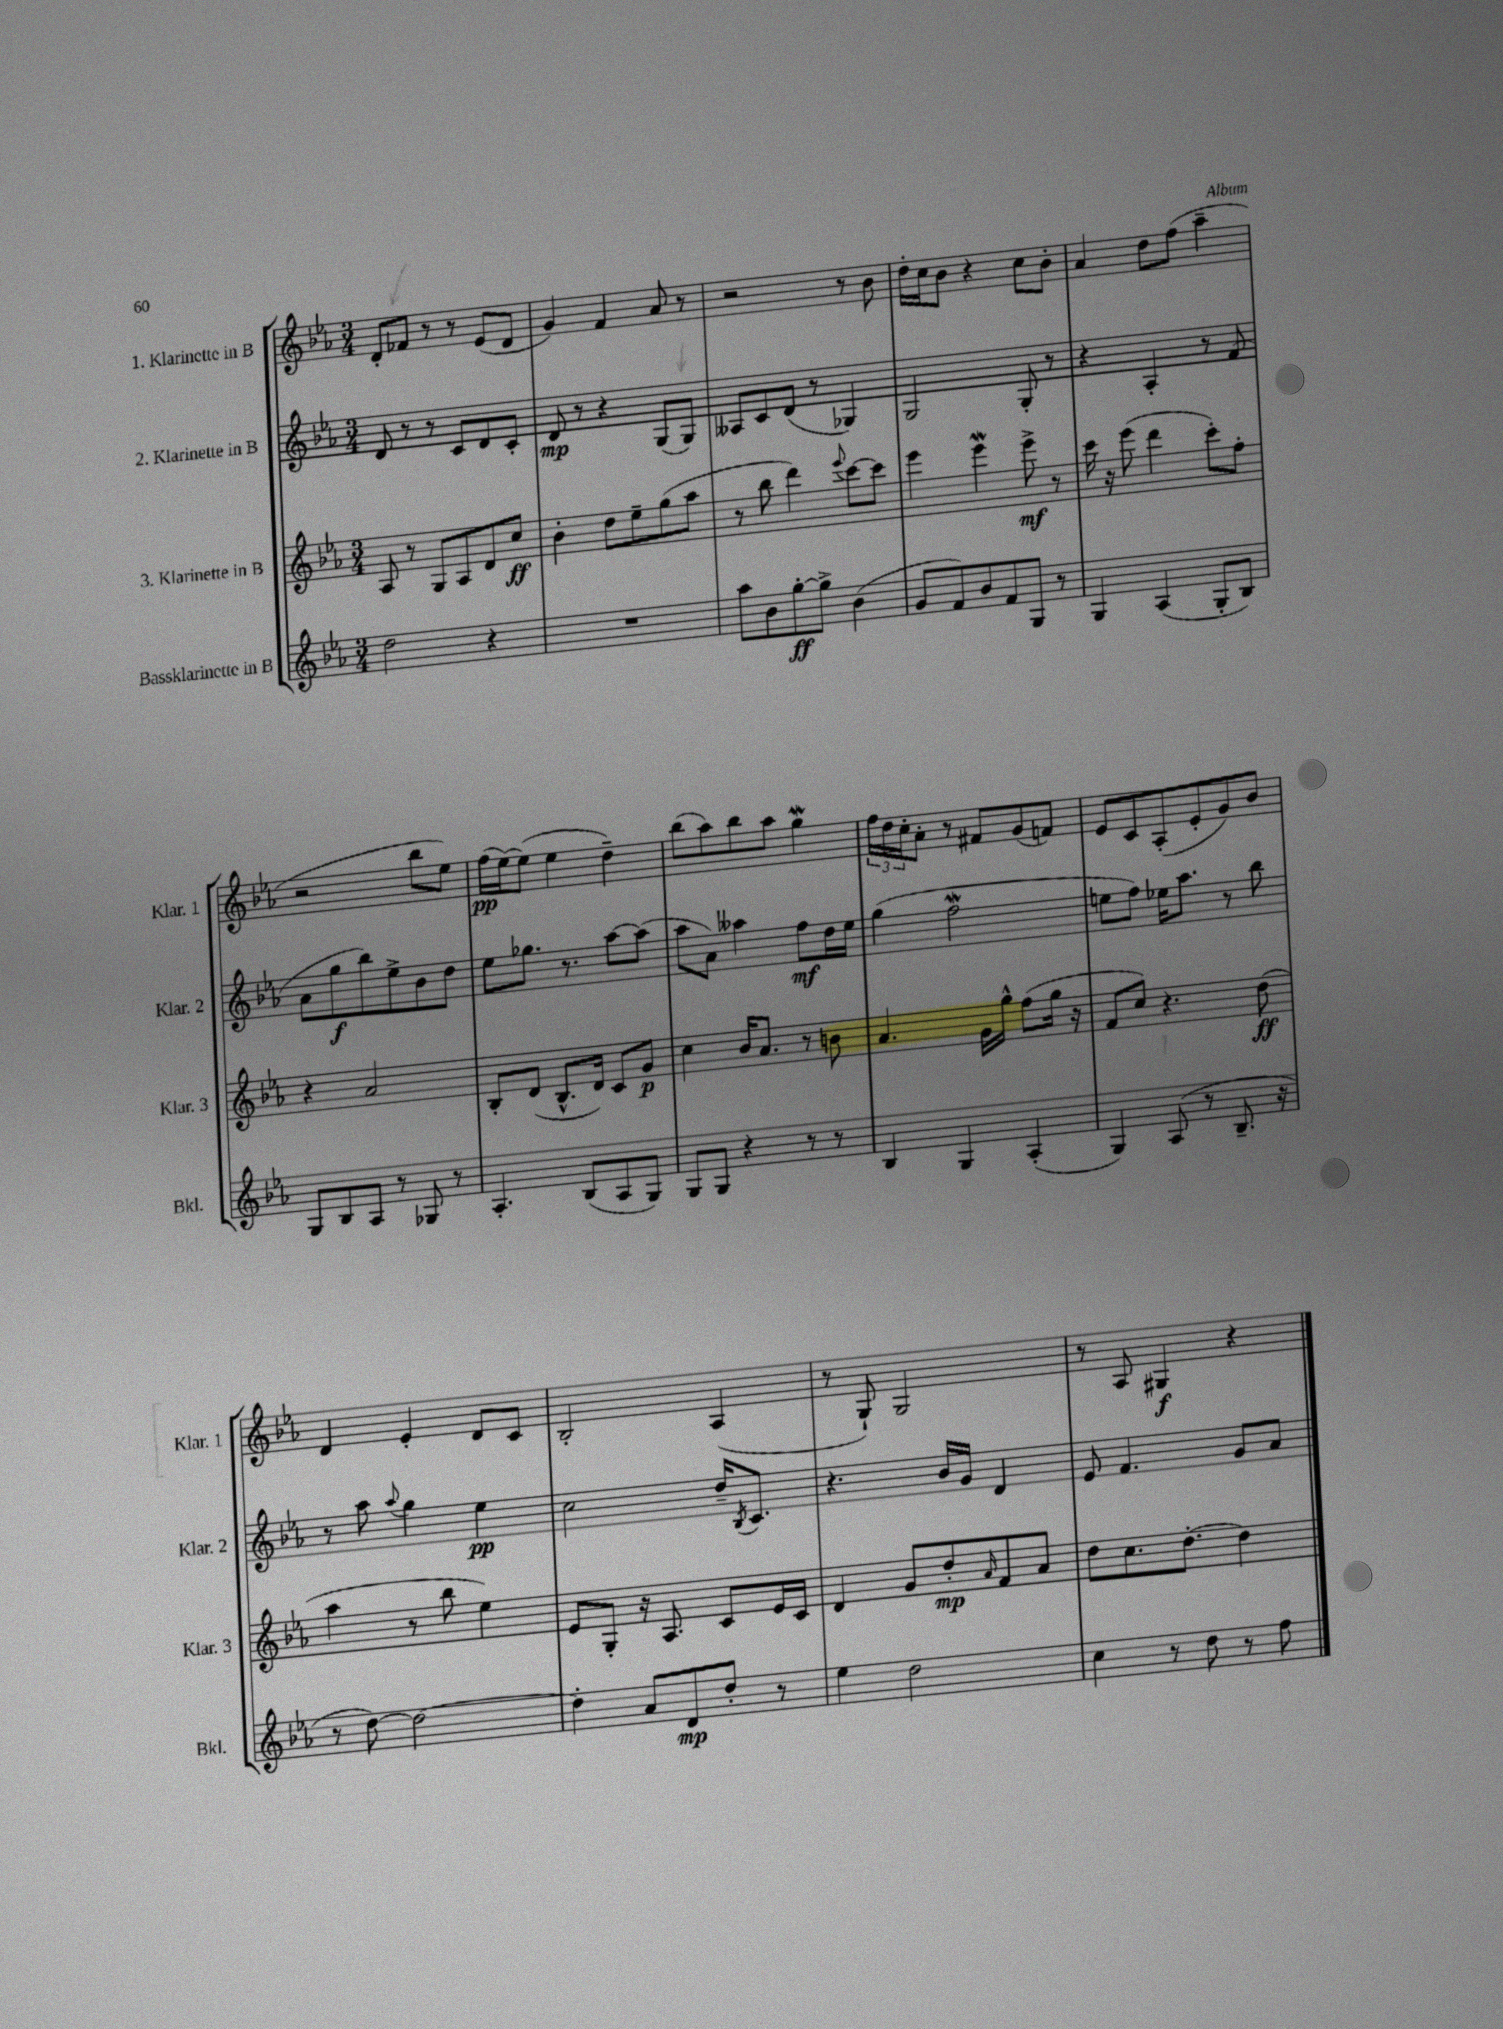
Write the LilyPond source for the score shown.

<<
\new StaffGroup <<
\new Staff = "s0" \with { instrumentName = "1. Klarinette in B" shortInstrumentName = "Klar. 1" } {
    \clef treble \key ees \major \numericTimeSignature \time 3/4
    d'8-. fes'8 r8 r8 ees'8( d'8 |
    g'4) f'4 aes'8 r8 |
    r2 r8 bes'8 |
    d''16-. c''16 bes'8 r4 c''8 bes'8-. |
    aes'4 d''8 f''8( aes''4-- |
    r2 bes''8 ees''8) |
    f''16\pp( ees''16~) ees''8( ees''4 d''4--) |
    bes''8( aes''8) bes''8 aes''8 g''4\mordent |
    \tuplet 3/2 { f''16 d''16 c''16-. } aes'8-. r8 fis'8 g'8( f'8) |
    ees'8 c'8 aes8-.( ees'8-. g'8) bes'8 |
    d'4 ees'4-. d'8 c'8 |
    bes2-. aes4( |
    r8 g8-!) g2 |
    r8 aes8 gis4\f r4 \bar "|." |
}
\new Staff = "s1" \with { instrumentName = "2. Klarinette in B" shortInstrumentName = "Klar. 2" } {
    \clef treble \key ees \major \numericTimeSignature \time 3/4
    d'8 r8 r8 c'8 d'8 c'8-. |
    d'8\mp r8 r4 g8( g8) |
    aeses8 c'8 d'8( r8 ges4) |
    g2 g8-. r8 |
    r4 aes4-. r8 f'8( |
    aes'8 g''8\f bes''8) ees''8-> bes'8 d''8 |
    ees''8 ges''8. r8. aes''8~ aes''8( |
    aes''8 aes'8) aeses''4 f''8\mf d''16 ees''16 |
    g''4( f''2\mordent |
    e''8 f''8) ees''16 aes''8. r8 bes''8 |
    r8 aes''8 \appoggiatura { aes''8 } g''4 ees''4\pp |
    c''2 d''16-- \acciaccatura { bes8 } c'8. |
    r4. bes'16 g'16 d'4 |
    ees'8 f'4. g'8 aes'8 \bar "|." |
}
\new Staff = "s2" \with { instrumentName = "3. Klarinette in B" shortInstrumentName = "Klar. 3" } {
    \clef treble \key ees \major \numericTimeSignature \time 3/4
    aes8 r8 g8 aes8 d'8 c''8\ff |
    bes'4-. d''8 ees''8-- g''8( aes''8 |
    r8 bes''8 d'''4) \appoggiatura { ees'''8 } c'''8~ c'''8 |
    ees'''4 ees'''4\mordent ees'''8->\mf r8 |
    c'''16 r16 ees'''8( d'''4 c'''8-.) f''8-. |
    r4 aes'2 |
    bes8-. d'8( bes8.-^ d'16) c'8 g'8\p |
    c''4 bes'16 aes'8. r8 b'8 |
    aes'4. g'16 g''16-^ f''8( g''16 r16 |
    f'8 c''8) r4. d''8\ff( |
    aes''4 r8 bes''8 ees''4) |
    ees'8 g8-. r16 aes8. c'8 ees'16 c'16 |
    d'4 g'8 d''8-.\mp \grace { aes'16 } f'8 aes'8 |
    d''8 c''8. d''8.~-. d''4 \bar "|." |
}
\new Staff = "s3" \with { instrumentName = "Bassklarinette in B" shortInstrumentName = "Bkl." } {
    \clef treble \key ees \major \numericTimeSignature \time 3/4
    d''2 r4 |
    R2. |
    aes''8 bes'8 g''8~-.\ff g''8-> bes'4( |
    g'8 f'8) bes'8 f'8 g8 r8 |
    g4 aes4( g8-. bes8) |
    g8 bes8 aes8 r8 ges8 r8 |
    aes4.-. bes8( aes8 g8) |
    g8 g8 r4 r8 r8 |
    bes4 g4 aes4-.( |
    g4) aes8( r8 bes8.-- r16 |
    r8 d''8~) d''2~ |
    d''4-. aes'8 d'8\mp d''8-. r8 |
    ees''4 d''2 |
    c''4 r8 d''8 r8 f''8 \bar "|." |
}
>>
>>
\layout { \context { \Score \remove "Bar_number_engraver" } }
